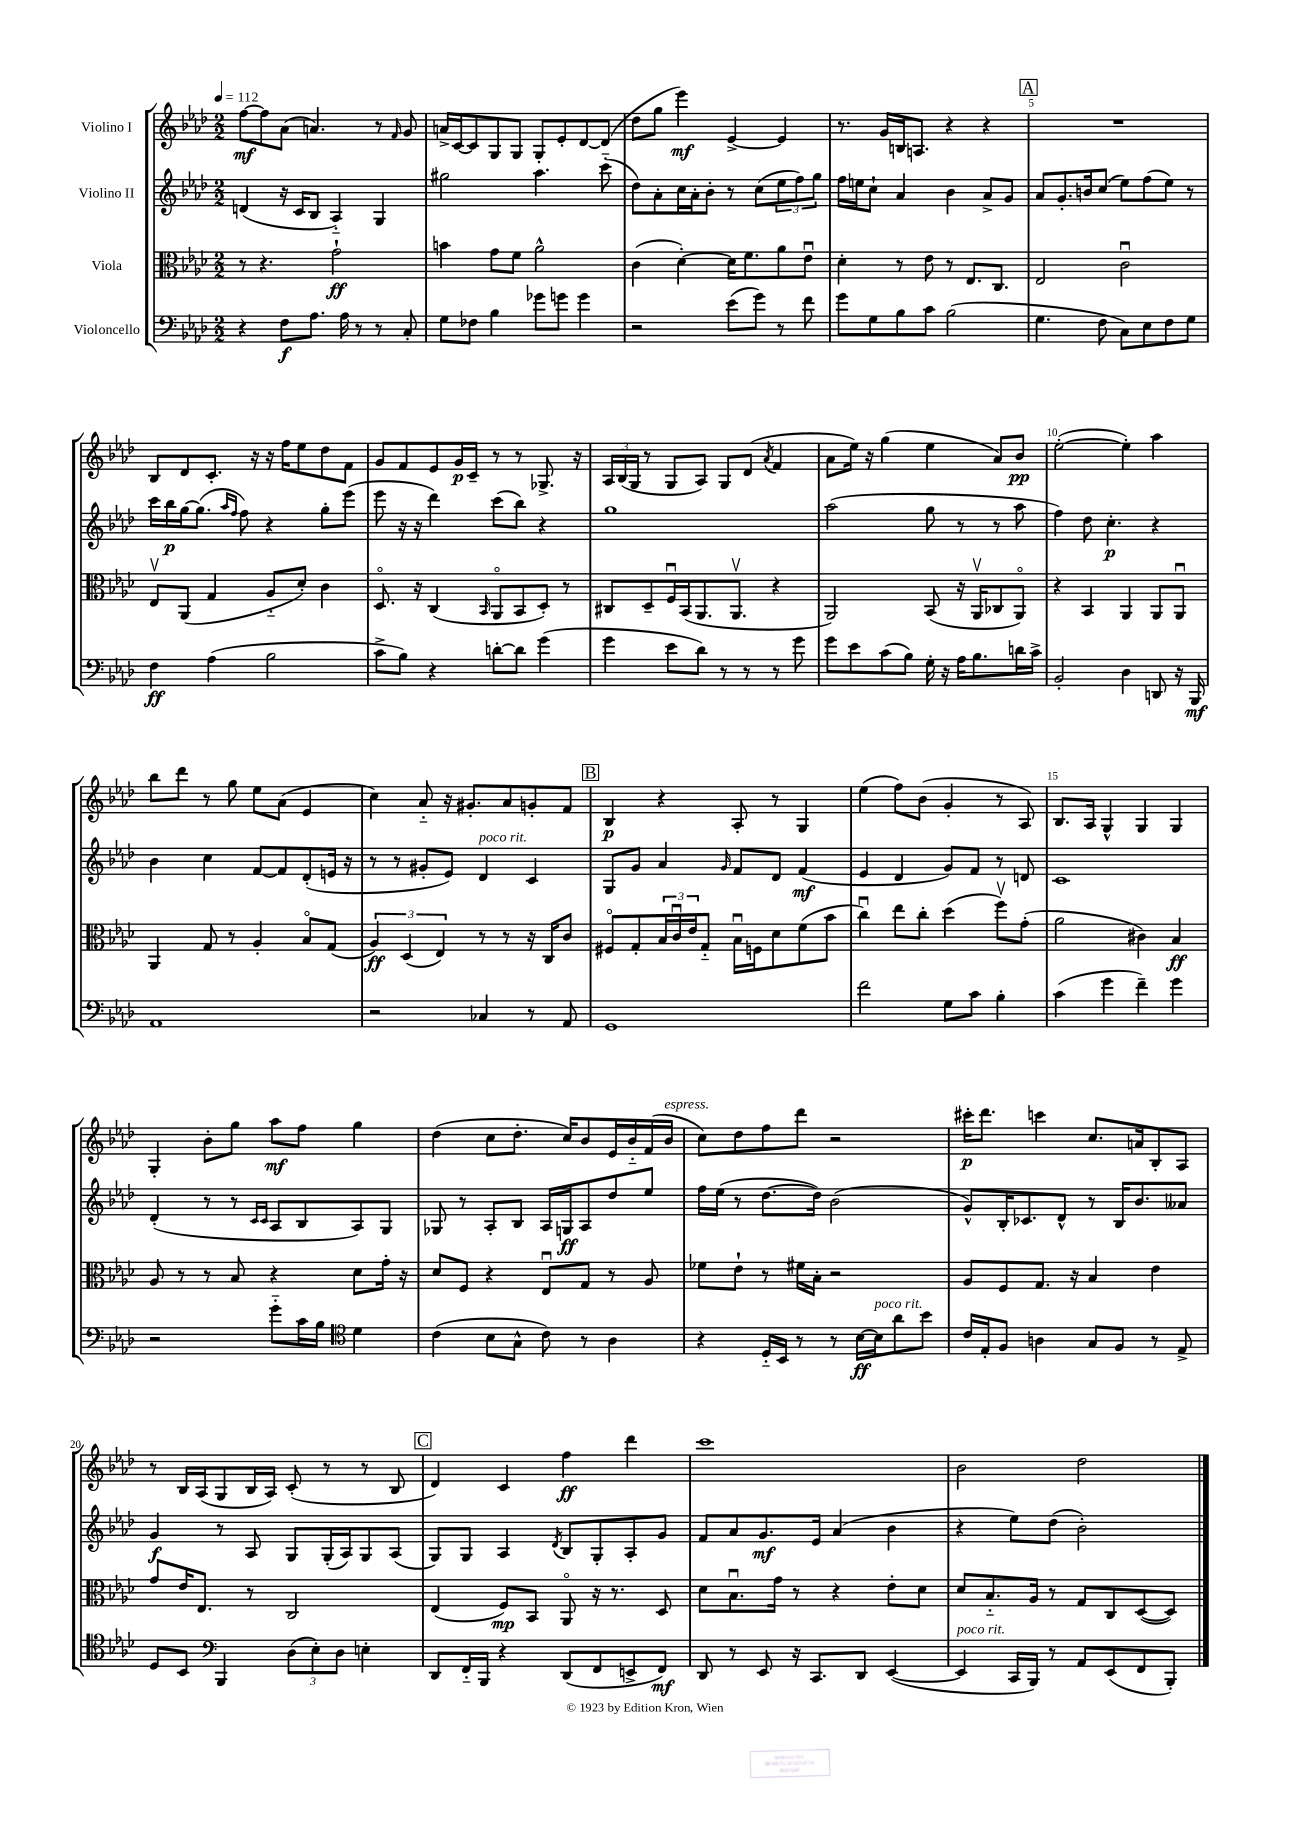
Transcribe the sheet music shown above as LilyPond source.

<<
\new StaffGroup <<
\new Staff = "s0" \with { instrumentName = "Violino I" } {
    \clef treble \key aes \major \numericTimeSignature \time 2/2 \tempo 4 = 112
    f''8~\mf f''8 aes'8( a'4.) r8 \grace { f'16 } g'8 |
    a'16-> c'16~ c'8 g8 g8 g8-. ees'8-. des'8~ des'8( |
    des''8 g''8 ees'''4\mf) ees'4~-> ees'4 |
    r8. g'16 b16 a8. r4 r4 |
    \mark \markup { \box "A" } R1 |
    bes8 des'8 c'8.-. r16 r16 f''16 ees''8 des''8 f'8 |
    g'8 f'8 ees'8 g'16\p c'16-- r8 r8 ges8.-> r16 |
    \tuplet 3/2 { aes16 bes16( g16 } r8 g8 aes8) g8 des'8( \acciaccatura { aes'8 } f'4 |
    aes'8 ees''16) r16 g''4( ees''4 aes'8) bes'8\pp |
    ees''2~-.( ees''4-.) aes''4 |
    bes''8 des'''8 r8 g''8 ees''8 aes'8( ees'4 |
    c''4) aes'8-_ r16 gis'8.-. aes'8 g'8-. f'8 |
    \mark \markup { \box "B" } bes4\p r4 aes8-. r8 g4 |
    ees''4( f''8) bes'8( g'4-. r8 aes8) |
    bes8. aes16 g4-^ g4 g4 |
    g4-. bes'8-. g''8 aes''8\mf f''8 g''4 |
    des''4( c''8 des''8.-. c''16) bes'8 ees'16 bes'16-_ f'16( bes'16^\markup { \italic "espress." } |
    c''8) des''8 f''8 des'''8 r2 |
    cis'''16-.\p des'''8. c'''4 c''8. a'16 bes8-. aes8 |
    r8 bes16 aes16( g8 bes16 aes16) c'8-.( r8 r8 bes8 |
    \mark \markup { \box "C" } des'4) c'4 f''4\ff des'''4 |
    c'''1 |
    bes'2 des''2 \bar "|." |
}
\new Staff = "s1" \with { instrumentName = "Violino II" } {
    \clef treble \key aes \major \numericTimeSignature \time 2/2
    d'4( r16 c'16 bes8 aes4-_) g4 |
    gis''2 aes''4. c'''8-_( |
    des''8) aes'8-. c''16 aes'16-. bes'8-. r8 c''8( \tuplet 3/2 { ees''8 f''8) g''8 } |
    f''16 e''16 c''8-! aes'4 bes'4 aes'8-> g'8 |
    \mark \markup { \box "A" } aes'8 g'8.-. b'16 c''8( ees''8) f''8( ees''8) r8 |
    c'''16 bes''16\p g''16~ g''8.( \grace { aes''16 f''16 } f''8) r4 g''8-. ees'''8( |
    ees'''8 r16 r16 des'''4) c'''8( bes''8) r4 |
    g''1 |
    aes''2( g''8 r8 r8 aes''8 |
    f''4) des''8 c''4.-.\p r4 |
    bes'4 c''4 f'8~ f'8 des'8-.( e'16 r16 |
    r8 r8 gis'8-. ees'8) des'4^\markup { \italic "poco rit." } c'4 |
    \mark \markup { \box "B" } g8 g'8 aes'4 \grace { g'16 } f'8 des'8 f'4\mf( |
    ees'4 des'4 g'8) f'8 r8 d'8 |
    c'1 |
    des'4-.( r8 r8 \grace { c'16 c'16 } aes8 bes8 aes8) g8 |
    ges8 r8 aes8-. bes8 aes16 g16\ff aes8 des''8 ees''8 |
    f''16 ees''16( r8 des''8.~ des''16) bes'2( |
    g'8-^) bes16-. ces'8. des'8-^ r8 bes16 bes'8. aeses'8 |
    g'4\f r8 aes8 g8 g16-.( aes16) g8 aes8( |
    \mark \markup { \box "C" } g8) g8 aes4 \acciaccatura { des'8 } bes8 g8-. aes8-. g'8 |
    f'8 aes'8 g'8.\mf ees'16 aes'4( bes'4 |
    r4 ees''8) des''8( bes'2-.) \bar "|." |
}
\new Staff = "s2" \with { instrumentName = "Viola" } {
    \clef alto \key aes \major \numericTimeSignature \time 2/2
    r8 r4. g'2-!\ff |
    b'4 g'8 f'8 aes'2-^ |
    c'4( des'4~-.) des'16 f'8. aes'8 ees'8\downbow |
    des'4-. r8 ees'8 r8 ees8. c8. |
    \mark \markup { \box "A" } ees2 c'2\downbow |
    ees8\upbow aes,8( g4 aes8-_ des'8-.) c'4 |
    des8.\flageolet r16 c4( \grace { bes,16 } aes,8\flageolet bes,8 des8-.) r8 |
    cis8 des8-- f16\downbow bes,16( aes,8. aes,8.\upbow r4 |
    aes,2) bes,8( r16 aes,16\upbow ces8 aes,8\flageolet) |
    r4 bes,4 aes,4 aes,8 aes,8\downbow |
    aes,4 g8 r8 aes4-. bes8\flageolet g8( |
    \tuplet 3/2 { aes4\ff) des4( ees4) } r8 r8 r16 c16 c'8 |
    \mark \markup { \box "B" } fis8\flageolet g8-. \tuplet 3/2 { bes16 c'16\downbow ees'16 } g8-_ bes16\downbow f16 des'8 f'8( bes'8 |
    c''4\downbow) ees''8 c''8-. des''4( f''8\upbow) g'8-.( |
    aes'2 cis'4) bes4\ff |
    aes8 r8 r8 bes8 r4 des'8 g'16-. r16 |
    des'8 f8 r4 ees8\downbow g8 r8 aes8 |
    fes'8 ees'8-! r8 fis'16 bes16-. r2 |
    aes8 f8 g8. r16 bes4 ees'4 |
    g'8 ees'16 ees8. r8 c2 |
    \mark \markup { \box "C" } ees4( f8\mp) bes,8 aes,8\flageolet r16 r8. des8 |
    des'8 bes8.\downbow g'16 r8 r4 ees'8-. des'8 |
    des'8 bes8.-_ aes16 r8 g8 c8 des8~( des8) \bar "|." |
}
\new Staff = "s3" \with { instrumentName = "Violoncello" } {
    \clef bass \key aes \major \numericTimeSignature \time 2/2
    r4 f8\f aes8. aes16 r8 r8 c8-. |
    g8 fes8 bes4 ges'8 g'8 g'4 |
    r2 ees'8( g'8) r8 f'8 |
    g'8 g8 bes8 c'8 bes2( |
    \mark \markup { \box "A" } g4. f8 c8) ees8 f8 g8 |
    f4\ff aes4( bes2 |
    c'8-> bes8) r4 d'8~-. d'8 g'4( |
    g'4 ees'8 des'8) r8 r8 r8 g'8 |
    g'8 ees'8 c'8( bes8) g16-. r16 aes16 bes8. d'16 c'16-> |
    bes,2-. des4 d,8 r16 bes,,16\mf |
    aes,1 |
    r2 ces4 r8 aes,8 |
    \mark \markup { \box "B" } g,1 |
    f'2 g8 c'8 bes4-. |
    c'4( g'4 f'4--) g'4 |
    r2 g'8-_ c'16 bes16 \clef tenor des'4 |
    c'4( bes8 g8-^ c'8) r8 aes4 |
    r4 des16-_ bes,16 r8 r8 bes16~\ff bes16^\markup { \italic "poco rit." } aes'8 bes'8 |
    c'16 ees16-. f8 a4 g8 f8 r8 ees8-> |
    des8 bes,8 \clef bass bes,,4 \tuplet 3/2 { des8( ees8-.) des8 } e4-. |
    \mark \markup { \box "C" } des,8 f,16-_ bes,,16 r4 des,8( f,8 e,8-> f,8\mf) |
    des,8 r8 ees,8 r16 c,8. des,8 ees,4~( |
    ees,4^\markup { \italic "poco rit." } c,16 bes,,16) r8 aes,8 ees,8( f,8 bes,,8-.) \bar "|." |
}
>>
>>
\layout { \context { \Score \override BarNumber.break-visibility = ##(#f #t #t) barNumberVisibility = #(every-nth-bar-number-visible 5) } }
